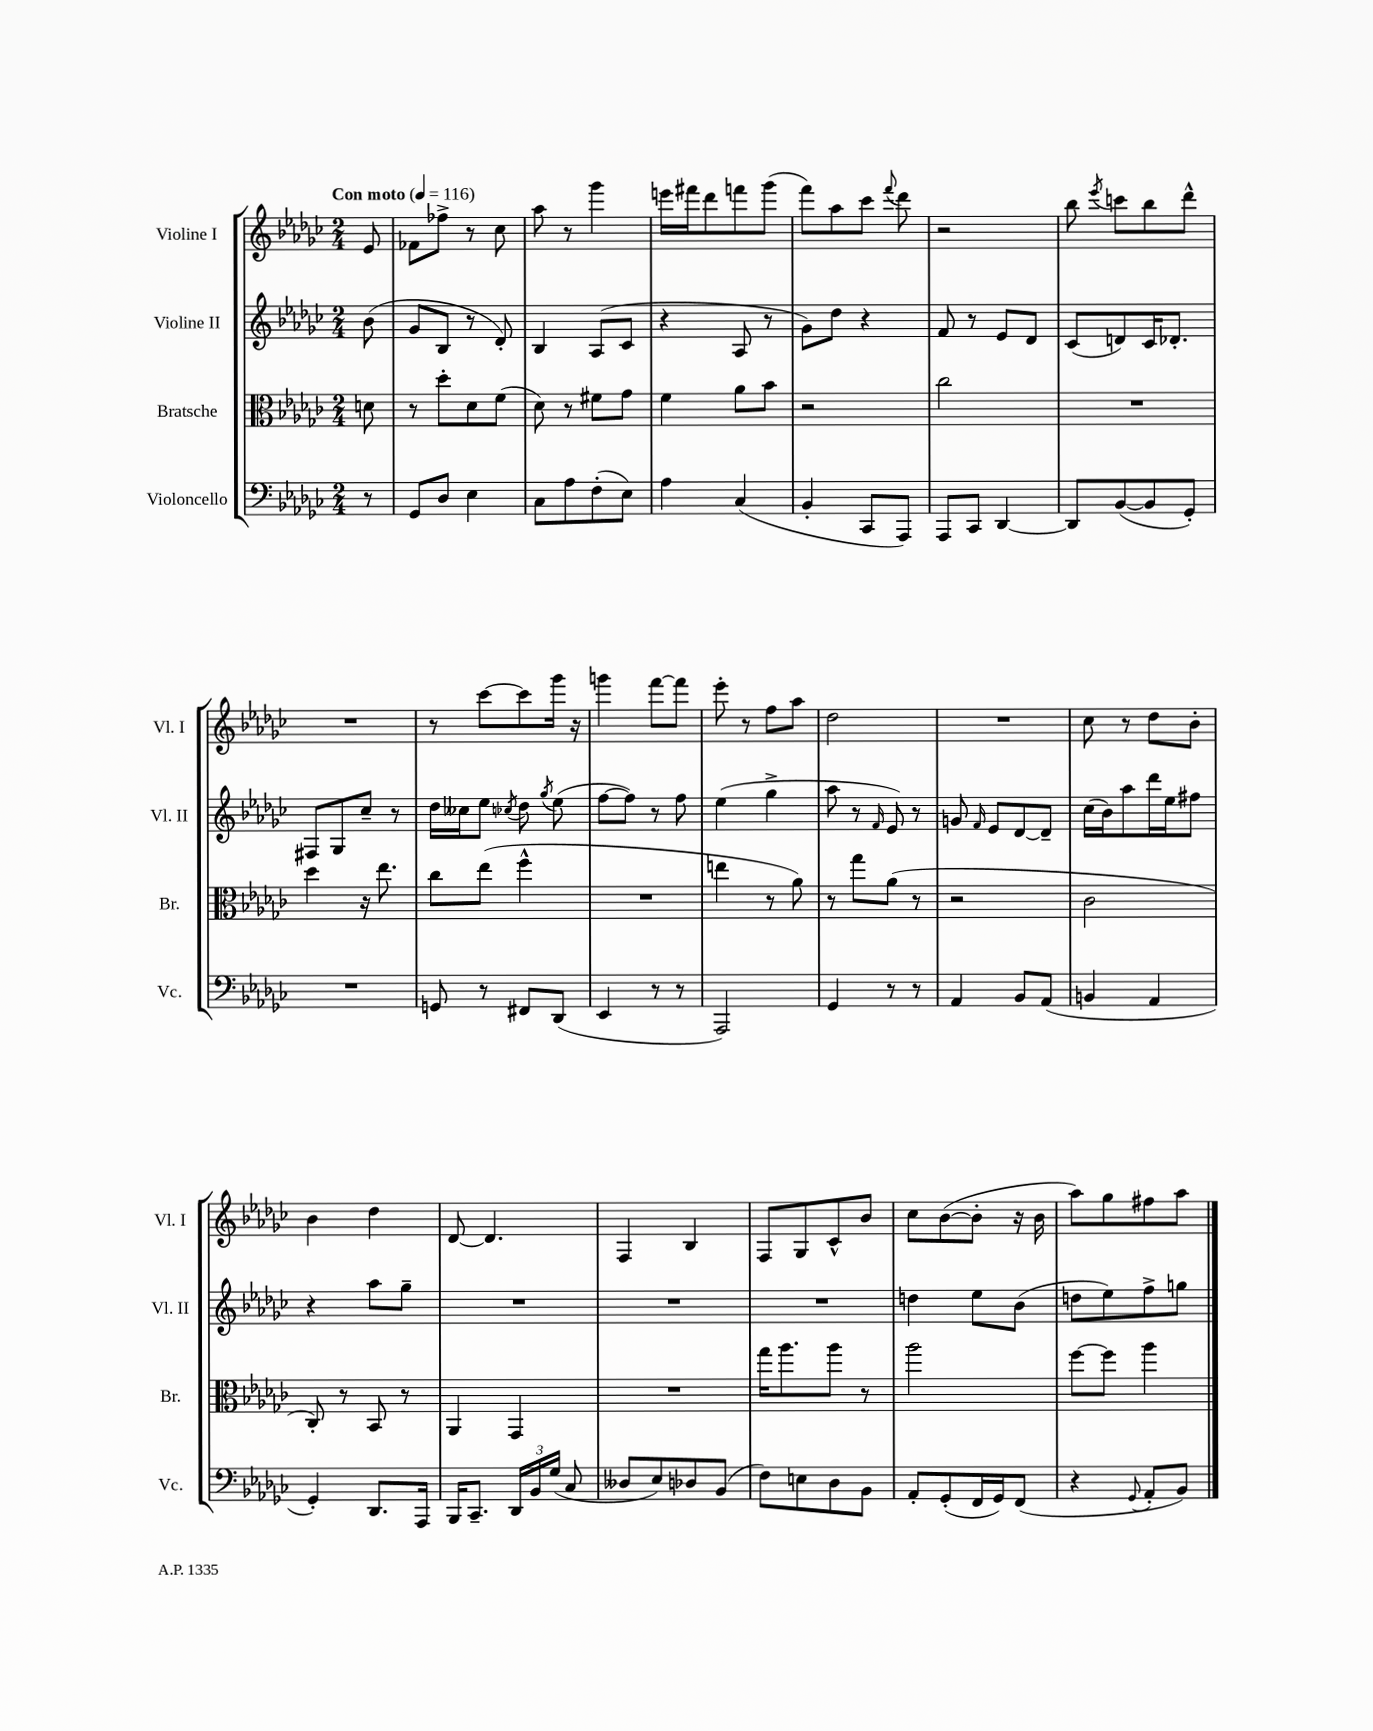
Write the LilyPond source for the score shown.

<<
\new StaffGroup <<
\new Staff = "s0" \with { instrumentName = "Violine I" shortInstrumentName = "Vl. I" } {
    \clef treble \key ges \major \numericTimeSignature \time 2/4 \partial 8 \tempo "Con moto" 4 = 116
    \autoBeamOff ees'8 |
    fes'8[ fes''8]-> r8 ces''8 |
    aes''8 r8 ges'''4 |
    e'''16[ fis'''16 des'''8 f'''8 ges'''8]( |
    f'''8[) aes''8 ces'''8] \appoggiatura { f'''8 } des'''8 |
    r2 |
    bes''8 \acciaccatura { ees'''8 } c'''8[ bes''8 des'''8]-^ |
    R2 |
    r8 ces'''8[~ ces'''8 ges'''16] r16 |
    g'''4 f'''8[~ f'''8] |
    ees'''8-. r8 f''8[ aes''8] |
    des''2 |
    R2 |
    ces''8 r8 des''8[ bes'8]-. |
    bes'4 des''4 |
    des'8~ des'4. |
    f4 bes4 |
    f8[ ges8 ces'8-^ bes'8] |
    ces''8[ bes'8~( bes'8]-. r16 bes'16 |
    aes''8[) ges''8 fis''8 aes''8] \bar "|." |
}
\new Staff = "s1" \with { instrumentName = "Violine II" shortInstrumentName = "Vl. II" } {
    \clef treble \key ges \major \numericTimeSignature \time 2/4 \partial 8
    \autoBeamOff bes'8( |
    ges'8[ bes8] r8 des'8-.) |
    bes4 aes8[( ces'8] |
    r4 aes8 r8 |
    ges'8[) des''8] r4 |
    f'8 r8 ees'8[ des'8] |
    ces'8[( d'8) ces'16 des'8.]-. |
    fis8[ ges8 ces''8]-- r8 |
    des''16[ ceses''16 ees''8] \acciaccatura { ces''8 } des''8 \acciaccatura { ges''8 } ees''8( |
    f''8[~ f''8]) r8 f''8 |
    ees''4( ges''4-> |
    aes''8 r8 \grace { f'16 } ees'8) r8 |
    g'8 \grace { f'16 } ees'8[ des'8~ des'8]-- |
    ces''16[( bes'16) aes''8 des'''16 ees''16 fis''8] |
    r4 aes''8[ ges''8]-- |
    R2 |
    R2 |
    R2 |
    d''4 ees''8[ bes'8]( |
    d''8[ ees''8) f''8-> g''8] \bar "|." |
}
\new Staff = "s2" \with { instrumentName = "Bratsche" shortInstrumentName = "Br." } {
    \clef alto \key ges \major \numericTimeSignature \time 2/4 \partial 8
    \autoBeamOff d'8 |
    r8 des''8[-. des'8 f'8]( |
    des'8) r8 fis'8[ ges'8] |
    f'4 aes'8[ bes'8] |
    r2 |
    ces''2 |
    R2 |
    des''4 r16 ees''8. |
    ces''8[ ees''8]( f''4-^ |
    R2 |
    e''4 r8 aes'8) |
    r8 ges''8[ aes'8]( r8 |
    r2 |
    ces'2 |
    ces8-.) r8 bes,8 r8 |
    aes,4 ges,4 |
    R2 |
    ges''16[ aes''8. aes''8] r8 |
    aes''2 |
    f''8[~ f''8] aes''4 \bar "|." |
}
\new Staff = "s3" \with { instrumentName = "Violoncello" shortInstrumentName = "Vc." } {
    \clef bass \key ges \major \numericTimeSignature \time 2/4 \partial 8
    \autoBeamOff r8 |
    ges,8[ des8] ees4 |
    ces8[ aes8 f8-.( ees8]) |
    aes4 ces4( |
    bes,4-. ces,8[ aes,,8]) |
    aes,,8[ ces,8] des,4~ |
    des,8[ bes,8~( bes,8 ges,8]-.) |
    R2 |
    g,8 r8 fis,8[ des,8]( |
    ees,4 r8 r8 |
    aes,,2) |
    ges,4 r8 r8 |
    aes,4 bes,8[ aes,8]( |
    b,4 aes,4 |
    ges,4-.) des,8.[ aes,,16] |
    bes,,16[ ces,8.]-- \tuplet 3/2 { des,16[ bes,16 ges16]( } ces8 |
    deses8[ ees8) des8 bes,8]( |
    f8[) e8 des8 bes,8] |
    aes,8[-. ges,8-.( f,16 ges,16) f,8]( |
    r4 \appoggiatura { ges,8 } aes,8[-. bes,8]) \bar "|." |
}
>>
>>
\layout { \context { \Score \remove "Bar_number_engraver" } }
